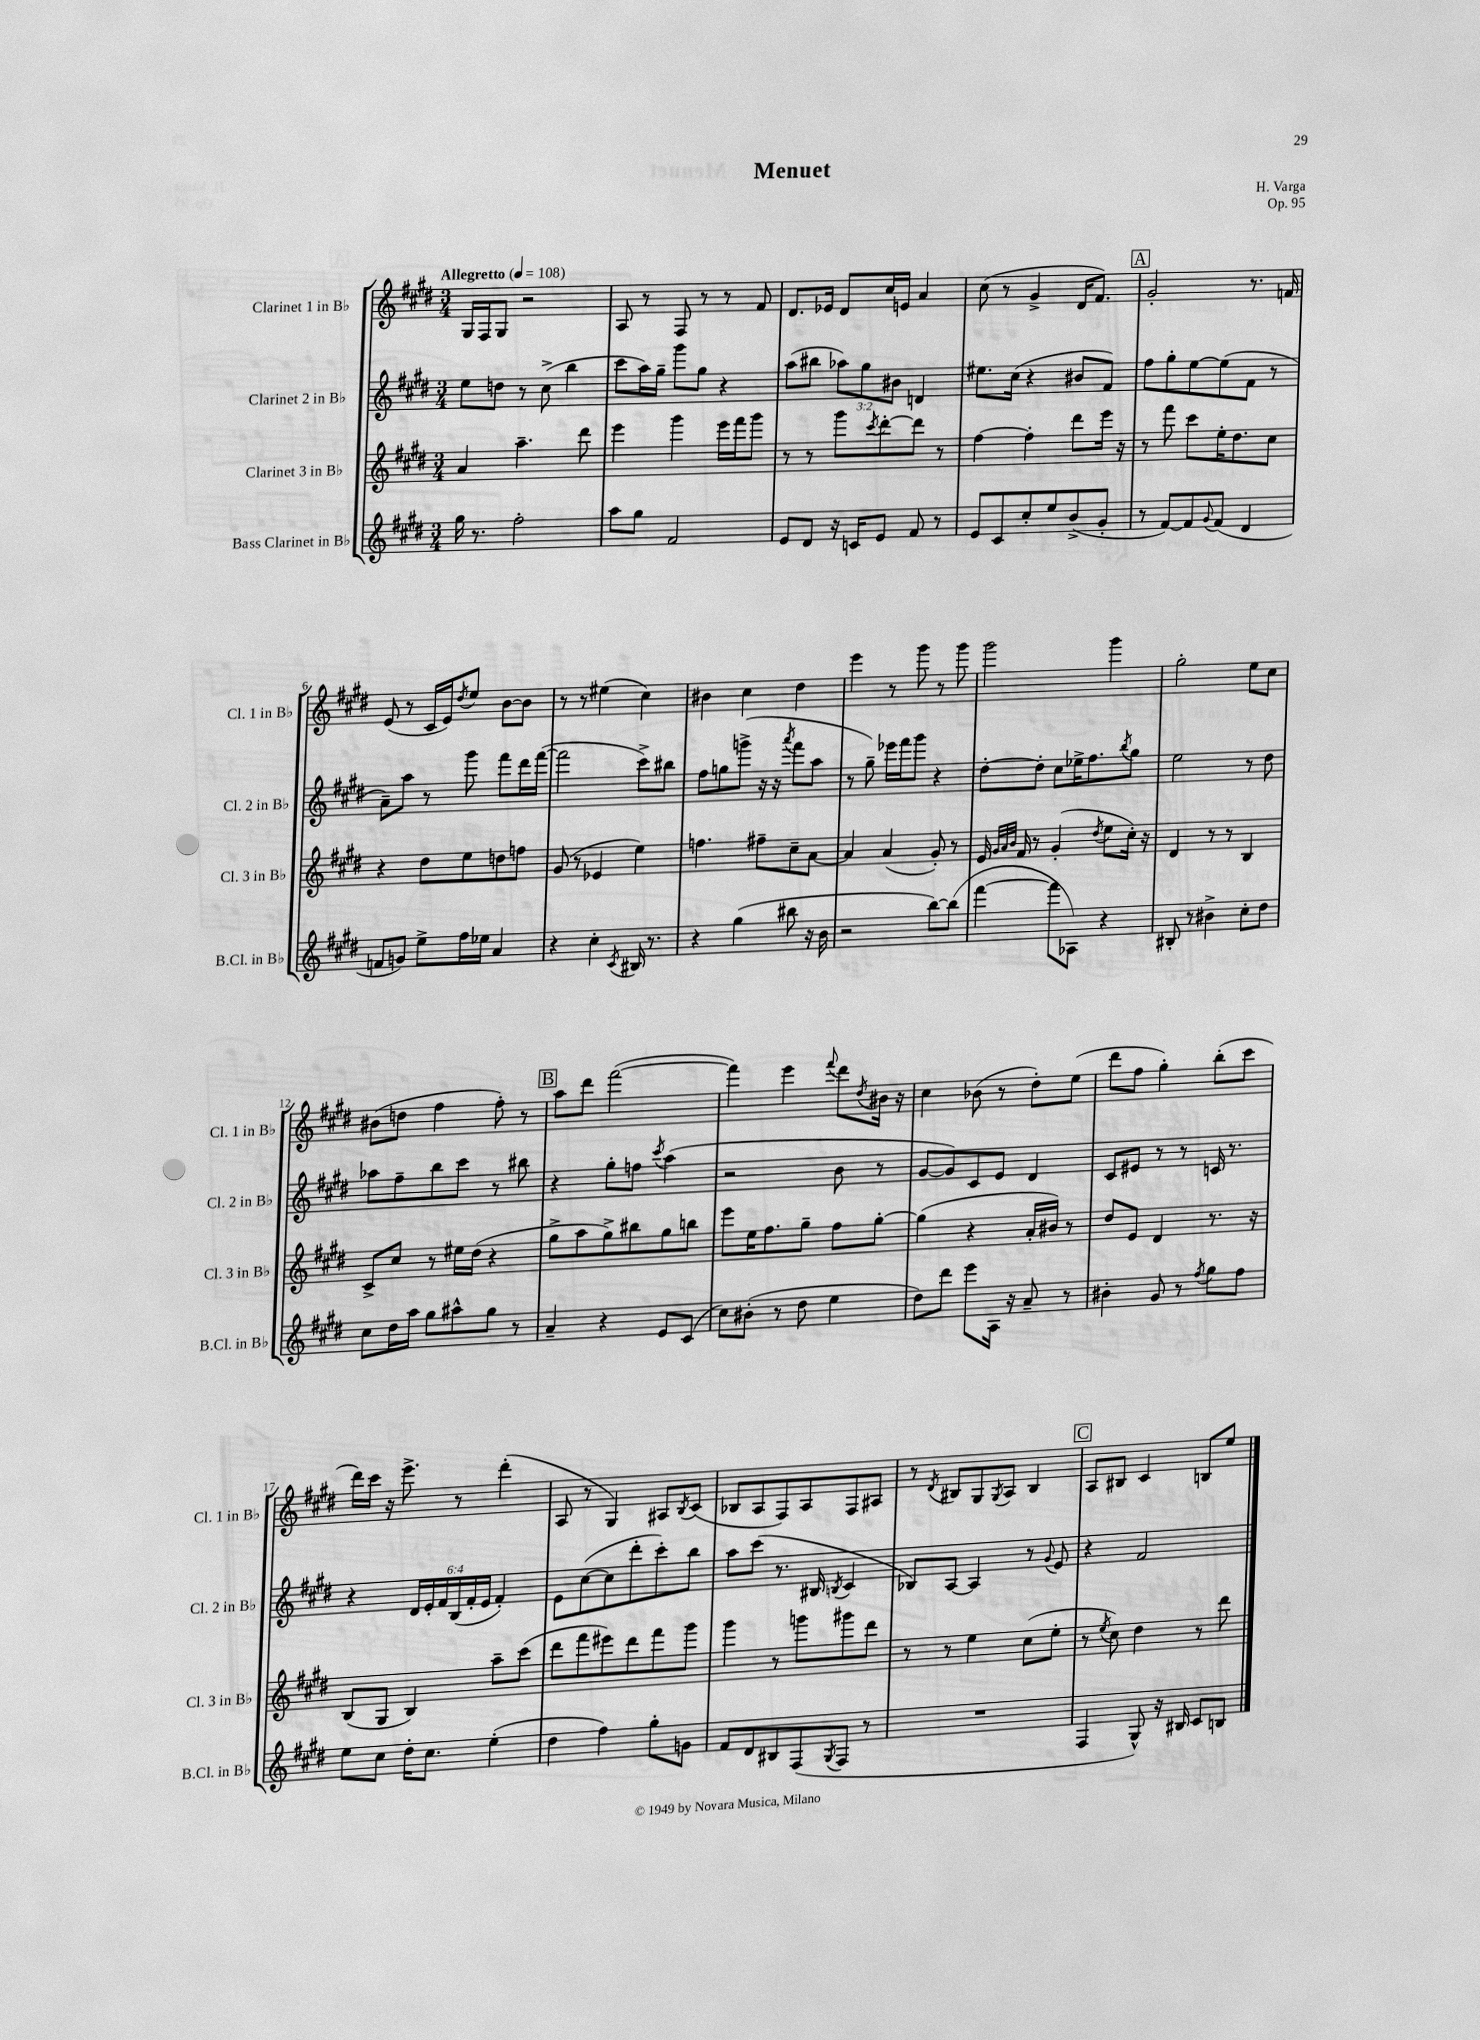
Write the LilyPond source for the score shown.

\header { title = "Menuet" composer = "H. Varga" opus = "Op. 95" }
<<
\new StaffGroup <<
\new Staff = "s0" \with { instrumentName = "Clarinet 1 in Bb" shortInstrumentName = "Cl. 1 in Bb" } {
    \clef treble \key e \major \numericTimeSignature \time 3/4 \tempo "Allegretto" 4 = 108
    gis16 fis16 gis8 r2 |
    a8 r8 fis8 r8 r8 fis'8 |
    dis'8. ees'16 dis'8 cis''16 e'16 a'4 |
    cis''8( r8 gis'4-> dis'16 fis'8.) |
    \mark \markup { \box "A" } gis'2-. r8. f'16 |
    e'8( r8 cis'16 e'16) \acciaccatura { dis''8 } e''8 b'8~ b'8 |
    r8 r8 eis''4( cis''4) |
    bis'4 cis''4 dis''4 |
    e'''4 r8 gis'''8 r8 gis'''8 |
    gis'''2 gis'''4 |
    gis''2-. e''8 cis''8 |
    bis'8( d''8 fis''4 fis''8-.) r8 |
    \mark \markup { \box "B" } a''8 dis'''8 fis'''2~( |
    fis'''4) e'''4 \appoggiatura { fis'''8 } dis'''8 \acciaccatura { dis''8 } bis'16 r16 |
    cis''4 bes'8( r8 dis''8-.) e''8( |
    dis'''8 fis''8 gis''4-.) b''8-.( cis'''8 |
    dis'''16) cis'''16 r16 e'''8.-> r8 dis'''4-.( |
    a8 r8 gis4) ais8 \acciaccatura { b8 } cis'8( |
    bes8 a8 fis8) a8 fis8 ais8 |
    r8 \acciaccatura { dis'8 } bis8 gis8 \acciaccatura { gis8 } a8 bis4 |
    \mark \markup { \box "C" } a8 bis8 cis'4 b8 e''8 \bar "|." |
}
\new Staff = "s1" \with { instrumentName = "Clarinet 2 in Bb" shortInstrumentName = "Cl. 2 in Bb" } {
    \clef treble \key e \major \numericTimeSignature \time 3/4 \override Staff.TupletNumber.text = #tuplet-number::calc-fraction-text
    e''8 d''8 r8 cis''8->( b''4 |
    cis'''8 a''16) gis''16-- gis'''8 gis''8 r4 |
    a''8( bis''8 \tuplet 3/2 { aes''8) gis''8 bis'8 } d'4 |
    eis''8. cis''16( r4 bis'8 fis'8) |
    \mark \markup { \box "A" } fis''8 gis''8-. e''8~ e''8( fis'8 r8 |
    a'8--) a''8 r8 gis'''8 fis'''8 dis'''16 fis'''16~( |
    fis'''2 cis'''8->) bis''8 |
    fis''8 g''8 g'''8->( r16 r16 \acciaccatura { a'''8 } fis'''8 a''8 |
    r8 gis''8--) ees'''16 fis'''16 gis'''8 r4 |
    dis''8~-. dis''8-. cis''8 ees''16-> fis''8. \acciaccatura { b''8 } gis''8 |
    e''2 r8 dis''8 |
    aes''8 fis''8-- b''8 cis'''8 r8 bis''8 |
    \mark \markup { \box "B" } r4 gis''8-. f''8 \acciaccatura { cis'''8 } a''4( |
    r2 b'8 r8 |
    gis'8~ gis'8) cis'8 e'8 dis'4 |
    cis'8 eis'8 r8 r8 c'16 r8. |
    r4 \tuplet 6/4 { dis'16 e'16-. fis'16 b16( fis'16-. e'16 } fis'4-.) |
    e'8 cis''8~( cis''8 dis'''8-. cis'''8-.) b''8 |
    a''8 cis'''8( r8. bis16 \acciaccatura { b8 } cis'4 |
    bes8) a8~ a4 r8 \appoggiatura { gis'8 } e'8 |
    \mark \markup { \box "C" } r4 fis'2 \bar "|." |
}
\new Staff = "s2" \with { instrumentName = "Clarinet 3 in Bb" shortInstrumentName = "Cl. 3 in Bb" } {
    \clef treble \key e \major \numericTimeSignature \time 3/4
    a'4 a''4.-- dis'''8 |
    e'''4 gis'''4 e'''16 fis'''16 gis'''8 |
    r8 r8 gis'''8 \acciaccatura { cis'''8 } dis'''8~-. dis'''8 r8 |
    fis''4~ fis''4-. dis'''8 e'''16 r16 |
    \mark \markup { \box "A" } r8 fis'''8 cis'''8 e''16-. dis''8. cis''8 |
    r4 dis''8 e''8 d''8 f''8 |
    gis'8( r8 ees'4 e''4) |
    f''4. fis''8-- cis''8-- a'8~ |
    a'4 a'4( gis'8-.) r8 |
    e'16 \grace { gis'32 a'32 b'32 } fis'16 r8 gis'4-.( \acciaccatura { dis''8 } e''8 cis''16-.) r16 |
    dis'4 r8 r8 b4 |
    cis'8-> cis''8 r8 eis''16 dis''16( r4 |
    \mark \markup { \box "B" } gis''8-> a''8 gis''8->) bis''8 gis''8 b''8 |
    e'''8 e''16 fis''8. gis''8-- fis''8 gis''8~-. |
    gis''4( r4 a'16-. bis'16) r8 |
    dis''8 e'8 dis'4 r8. r16 |
    b8( gis8 b4) a''8-- cis'''8( |
    dis'''8 fis'''8 eis'''8) dis'''8 fis'''8 gis'''8 |
    gis'''4 r8 g'''8 gis'''8 dis'''8 |
    r8 r8 e''4 cis''8( e''8-. |
    \mark \markup { \box "C" } r8 \acciaccatura { e''8 } cis''8) dis''4 r8 dis'''8 \bar "|." |
}
\new Staff = "s3" \with { instrumentName = "Bass Clarinet in Bb" shortInstrumentName = "B.Cl. in Bb" } {
    \clef treble \key e \major \numericTimeSignature \time 3/4
    gis''16 r8. fis''2-. |
    a''8 gis''8 fis'2 |
    e'8 dis'8 r16 c'16 e'8 fis'8 r8 |
    e'8 cis'8 cis''8-. e''8 b'8->( gis'8-. |
    \mark \markup { \box "A" } r8 fis'8~) fis'8 \appoggiatura { gis'8 } fis'8( dis'4 |
    f'8 g'8) e''8-> fis''16 ees''16 a'4 |
    r4 cis''4-. \acciaccatura { cis'8 } bis16 r8. |
    r4 gis''4( bis''8 r16 b'16 |
    r2 b''8~) b''8( |
    fis'''4~ fis'''8 aes8) r4 |
    bis8-. r8 bis'4-> cis''8-. dis''8 |
    cis''8 dis''16 a''16 gis''8 ais''8-^ gis''8 r8 |
    \mark \markup { \box "B" } a'4-- r4 e'8 cis'8( |
    cis''8) bis'8-.( r8 dis''8 e''4 |
    dis''8) dis'''8 e'''8 a16 r16 a'8-- r8 |
    bis'4-. gis'8 r8 \acciaccatura { fis''8 } gis''8 fis''8 |
    e''8 cis''8 dis''16-. cis''8. e''4-.( |
    dis''4 fis''4) gis''8-. g'8 |
    fis'8 dis'8 bis8 fis8( \acciaccatura { gis8 } fis8 r8 |
    R2. |
    \mark \markup { \box "C" } fis4 gis8-^) r16 bis16 cis'8 b8 \bar "|." |
}
>>
>>
